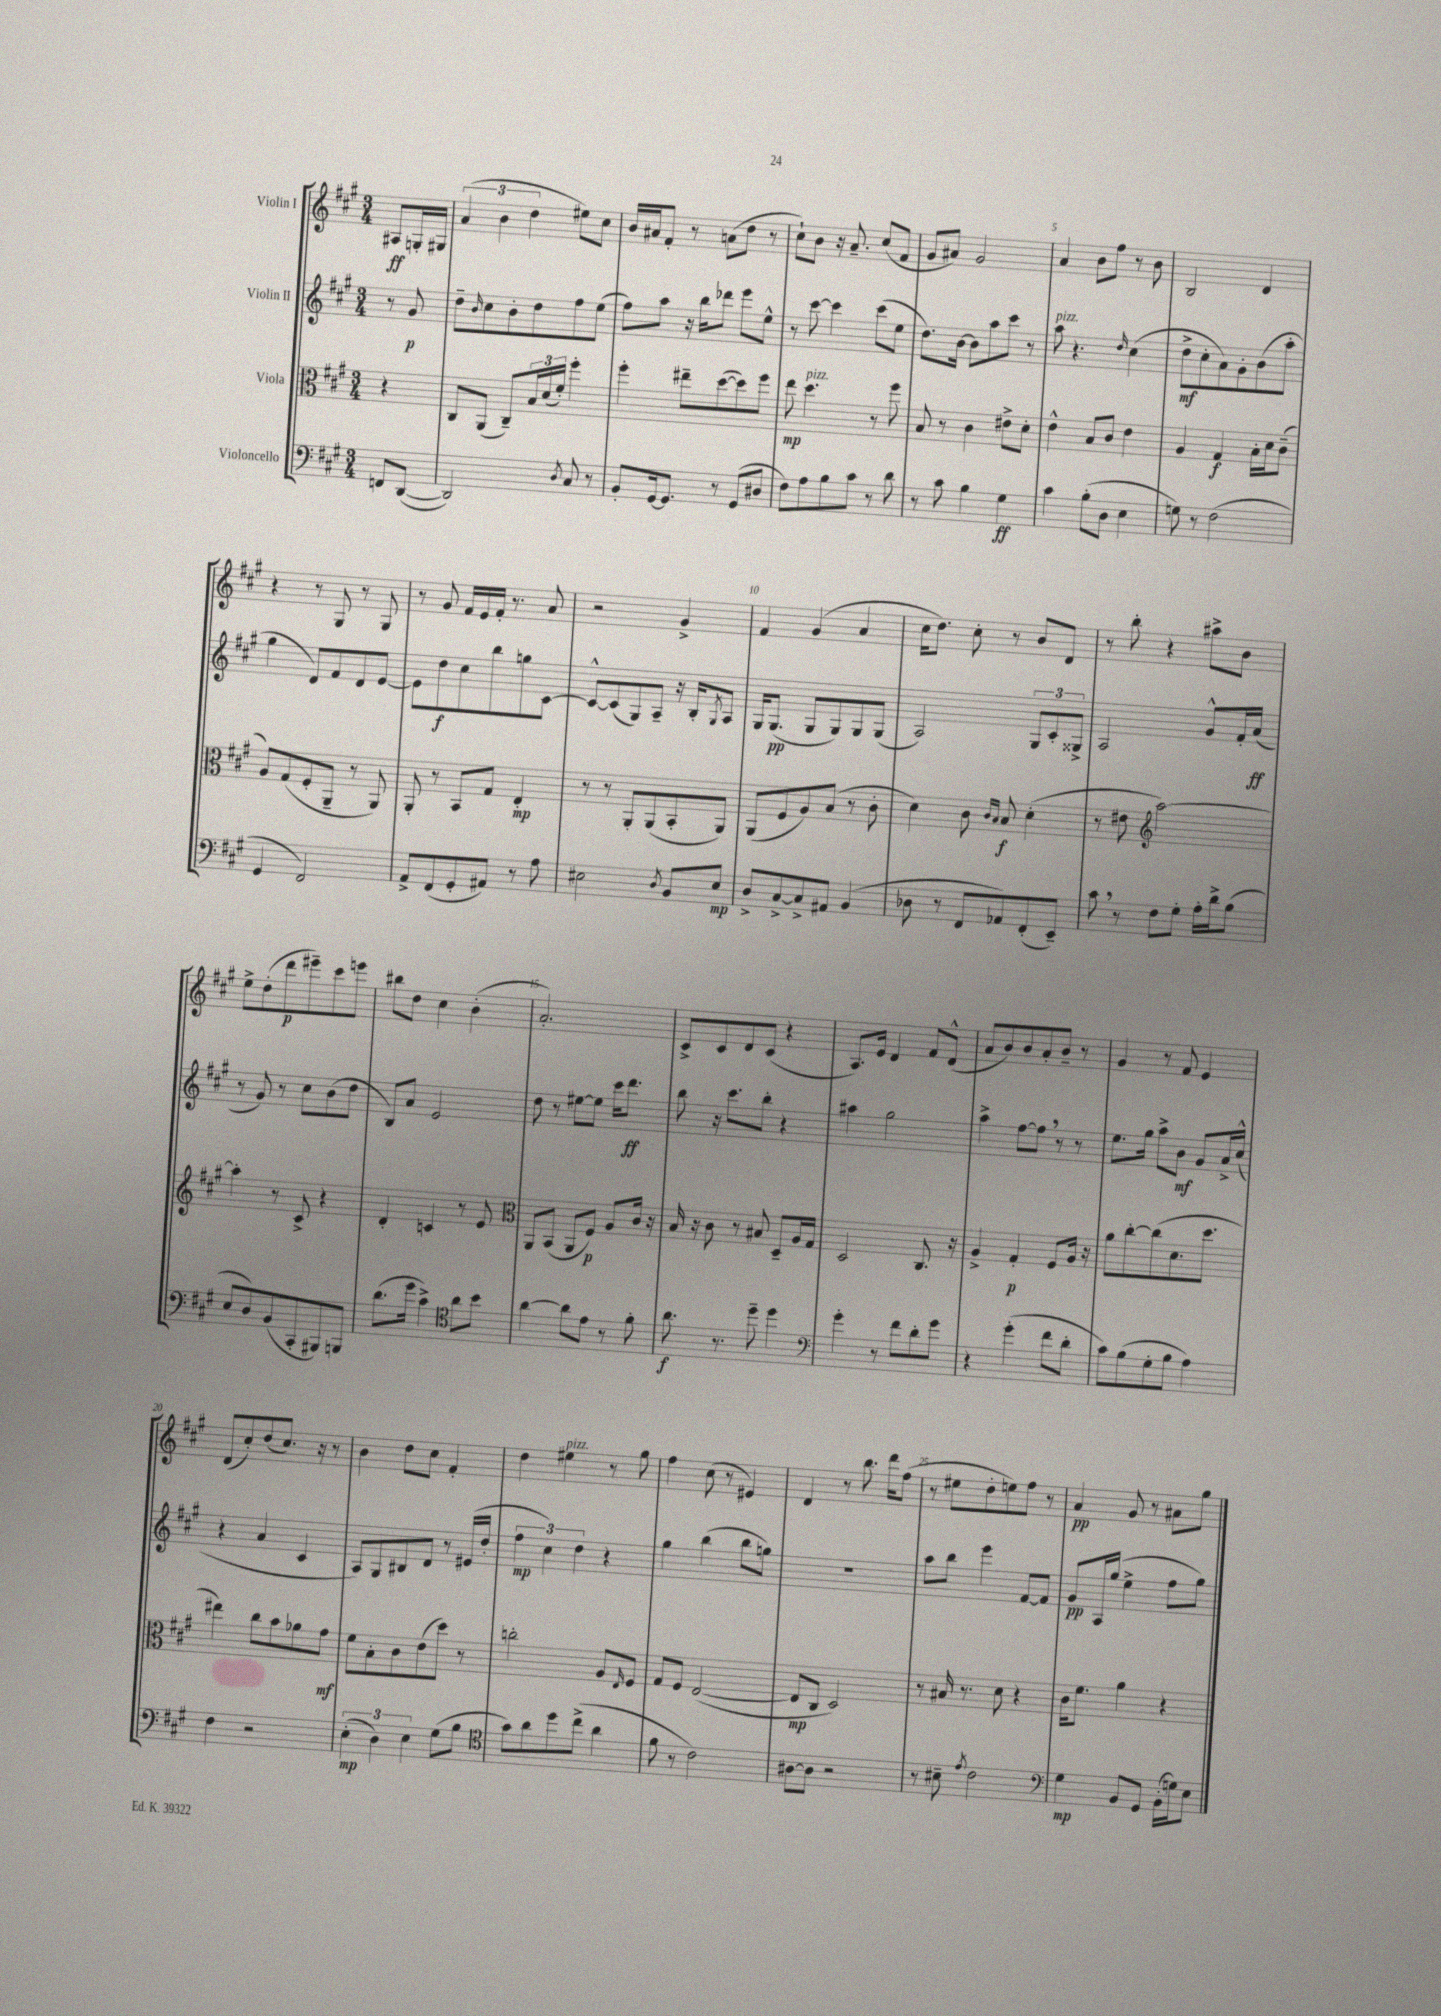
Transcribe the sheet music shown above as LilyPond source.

<<
\new StaffGroup <<
\new Staff = "s0" \with { instrumentName = "Violin I" } {
    \clef treble \key a \major \numericTimeSignature \time 3/4 \partial 4
    ais8\ff g16-. gis16 |
    \tuplet 3/2 { a'4( b'4 d''4 } eis''8) cis''8 |
    b'16 ais'16 fis'8-. r8 a'8( d''8 r8 |
    cis''8-!) b'8 r16 a'8.-- cis''8( fis'8 |
    gis'8 ais'8) gis'2 |
    a'4 b'8 fis''8 r8 b'8 |
    b2 d'4 |
    r4 r8 gis8 r8 gis8 |
    r8 gis'8 fis'16 e'16 fis'16-. r8. a'8 |
    r2 gis'4-> |
    fis'4 gis'4( a'4 |
    cis''16 d''8.) cis''8-. r8 b'8 d'8 |
    r8 b''8-. r4 ais''8-> b'8 |
    e''8-> d''8-.( d'''8\p eis'''8--) cis'''8 e'''8 |
    bis''8 d''8 cis''4 b'4-.( |
    a'2.-.) |
    cis'8-> cis'8 d'8 cis'8( r4 |
    a8.) e'16 d'4 fis'8 d'8-^( |
    a'8 b'8) b'8 a'8-. b'8-- r8 |
    gis'4 r8 fis'8 e'4 |
    d'8( cis''8-.) d''8( cis''8.) r16 r8 |
    b'4 d''8 cis''8 fis'4-. |
    d''4 eis''4^\markup { \italic "pizz." } r8 gis''8 |
    fis''4 cis''8( r8 eis'4) |
    d'4 r8 b''8. d'''16 fis''8( |
    r8 eis''8 d''8-. e''8) fis''8 r8 |
    a'4\pp gis'8 r8 ais'8 gis''8 \bar "|." |
}
\new Staff = "s1" \with { instrumentName = "Violin II" } {
    \clef treble \key a \major \numericTimeSignature \time 3/4 \partial 4
    r8 gis'8\p |
    d''8-- \grace { b'16 } cis''8 b'8-. d''8 fis''8 e''8( |
    fis''8) a''8 r16 b''16 des'''8 e'''8 e''8-^ |
    r8 cis'''8~ cis'''4 cis'''8( e''8 |
    d''8.) b'16~ b'8 a''8 cis'''8 r8 |
    a''8^\markup { \italic "pizz." } r4. \grace { d''16 } cis''4( |
    d''8->\mf cis''8-. a'8) gis'8-. b'8( a''8-. |
    gis''4 d'8) fis'8 d'8 e'8~ |
    e'8 d''8\f cis''8 b''8 g''8 cis'8~ |
    cis'8~-^ cis'8( gis8) a8-- r16 b16-. \acciaccatura { gis8 } a8 |
    gis16 gis8.\pp( gis8 gis8) gis8 gis8( |
    a2) \tuplet 3/2 { gis8 cis'8-. gisis8-> } |
    a2 gis'8-^ fis'16-. a'16\ff( |
    r8 gis'8) r8 cis''8 b'8( d''8 |
    b8) a'8 e'2 |
    d''8 r8 eis''8~ eis''8 cis'''16 d'''8.\ff |
    b''8 r16 cis'''8. b''8-. r4 |
    ais''4 gis''2 |
    a''4-> fis''8~ fis''8 \breathe r8 r8 |
    e''8. gis''16 a''8-> b'8\mf gis'8 a'16-> cis''16-^( |
    r4 a'4 cis'4 |
    a8) gis8 bis8 d'8 r8 eis'16( d''16-. |
    \tuplet 3/2 { fis''4\mp cis''4) d''4 } r4 |
    gis''4 b''4( b''8 g''8) |
    R2. |
    a''8 b''8 e'''4 fis'8~ fis'8 |
    gis'8\pp a16 gis''16( e''4-> fis''8 gis''8) \bar "|." |
}
\new Staff = "s2" \with { instrumentName = "Viola" } {
    \clef alto \key a \major \numericTimeSignature \time 3/4 \partial 4
    r4 |
    cis8 a,8( cis8--) \tuplet 3/2 { b16 d'16( fis'16-.) } fis''4-. |
    fis''4-. eis''8-- d''8~( d''8) fis''8 |
    e''8\mp d''4.^\markup { \italic "pizz." } r8 fis''8 |
    b8 r8 cis'4 eis'8-> d'8-. |
    e'4-^ b8 cis'8 e'4 |
    a4 gis4\f b16-. d'16 cis'8--( |
    a8) gis8( fis8-. a,8-- r8 a,8) |
    a,8-. r8 b,8 gis8 e4-.\mp |
    r8 r8 a,8-. a,8( b,8-. a,8) |
    a,8( fis8 a8) b8( r8 cis'8-. |
    d'4) cis'8 \grace { cis'16 b16 } b8\f d'4-.( |
    r8 eis'8 \clef treble a''2~) |
    a''4-. r8 cis'8-> r4 |
    d'4-. c'4 r8 e'8 |
    \clef alto a,8 b,8( a,8 fis8\p) a8 cis'16 r16 |
    b16 r16 cis'8 r8 bis8 d8-- a16 gis16 |
    d2 cis8. r16 |
    a4-> gis4-.\p fis8 a16 r16 |
    a'8 cis''8~-. cis''8( d'8. d''8. |
    eis''4) cis''8 b'8 aes'8 gis'8\mf |
    fis'8 b8-. cis'8 e'8( d''8) r8 |
    c''2-. a8 \grace { e16 } fis8 |
    gis8 fis8 e2~( |
    e8\mp cis8 d2) |
    r8 bis16 r8. d'8 r4 |
    cis'16 fis'8. a'4 r4 \bar "|." |
}
\new Staff = "s3" \with { instrumentName = "Violoncello" } {
    \clef bass \key a \major \numericTimeSignature \time 3/4 \partial 4
    f,8 d,8~( |
    d,2) \acciaccatura { d8 } cis8 r8 |
    b,8-. gis,16~ gis,8. r8 gis,8( dis8 |
    fis8) a8 b8 cis'8 r8 d'8 |
    r8 cis'8 b4 gis4\ff |
    cis'4 b8-.( d8 e4 |
    g8) r8 fis2( |
    gis,4 fis,2) |
    a,8-> fis,8( gis,8-. ais,8) r8 a8 |
    eis2 \acciaccatura { d8 } b,8 eis8\mp |
    d8-> cis8~-> cis8-> ais,8 b,4( |
    des8 r8 fis,8 aes,8) fis,8-.( e,8--) |
    cis'8 \breathe r8 fis8 gis8-. a16-. d'16-> b8( |
    e8 d8) b,8( cis,8-. bis,,8) b,,8 |
    d'8.( gis'16 cis'4->) \clef tenor a'8 b'8 |
    a'4~ a'8 e'8 r8 fis'8-. |
    a'8.\f r8. d''8-- d''4 |
    \clef bass gis'4-. r8 fis'8 d'8-. gis'8 |
    r4 gis'4-.( fis'8 d'8-. |
    cis'8) b8( gis8-. b8 a4) |
    fis4 r2 |
    \tuplet 3/2 { e4-.\mp( d4) e4 } gis8( b8 |
    \clef tenor gis'8) a'8 d''8 cis''8->( a'4 |
    fis'8 r8 cis'2) |
    ais8~ ais8 r2 |
    r8 bis8-- \acciaccatura { e'8 } cis'2 |
    \clef bass gis4\mp b,8 gis,8 b,16-.( g16) e8 \bar "|." |
}
>>
>>
\layout { \context { \Score \override BarNumber.break-visibility = ##(#f #t #t) barNumberVisibility = #(every-nth-bar-number-visible 5) } }
